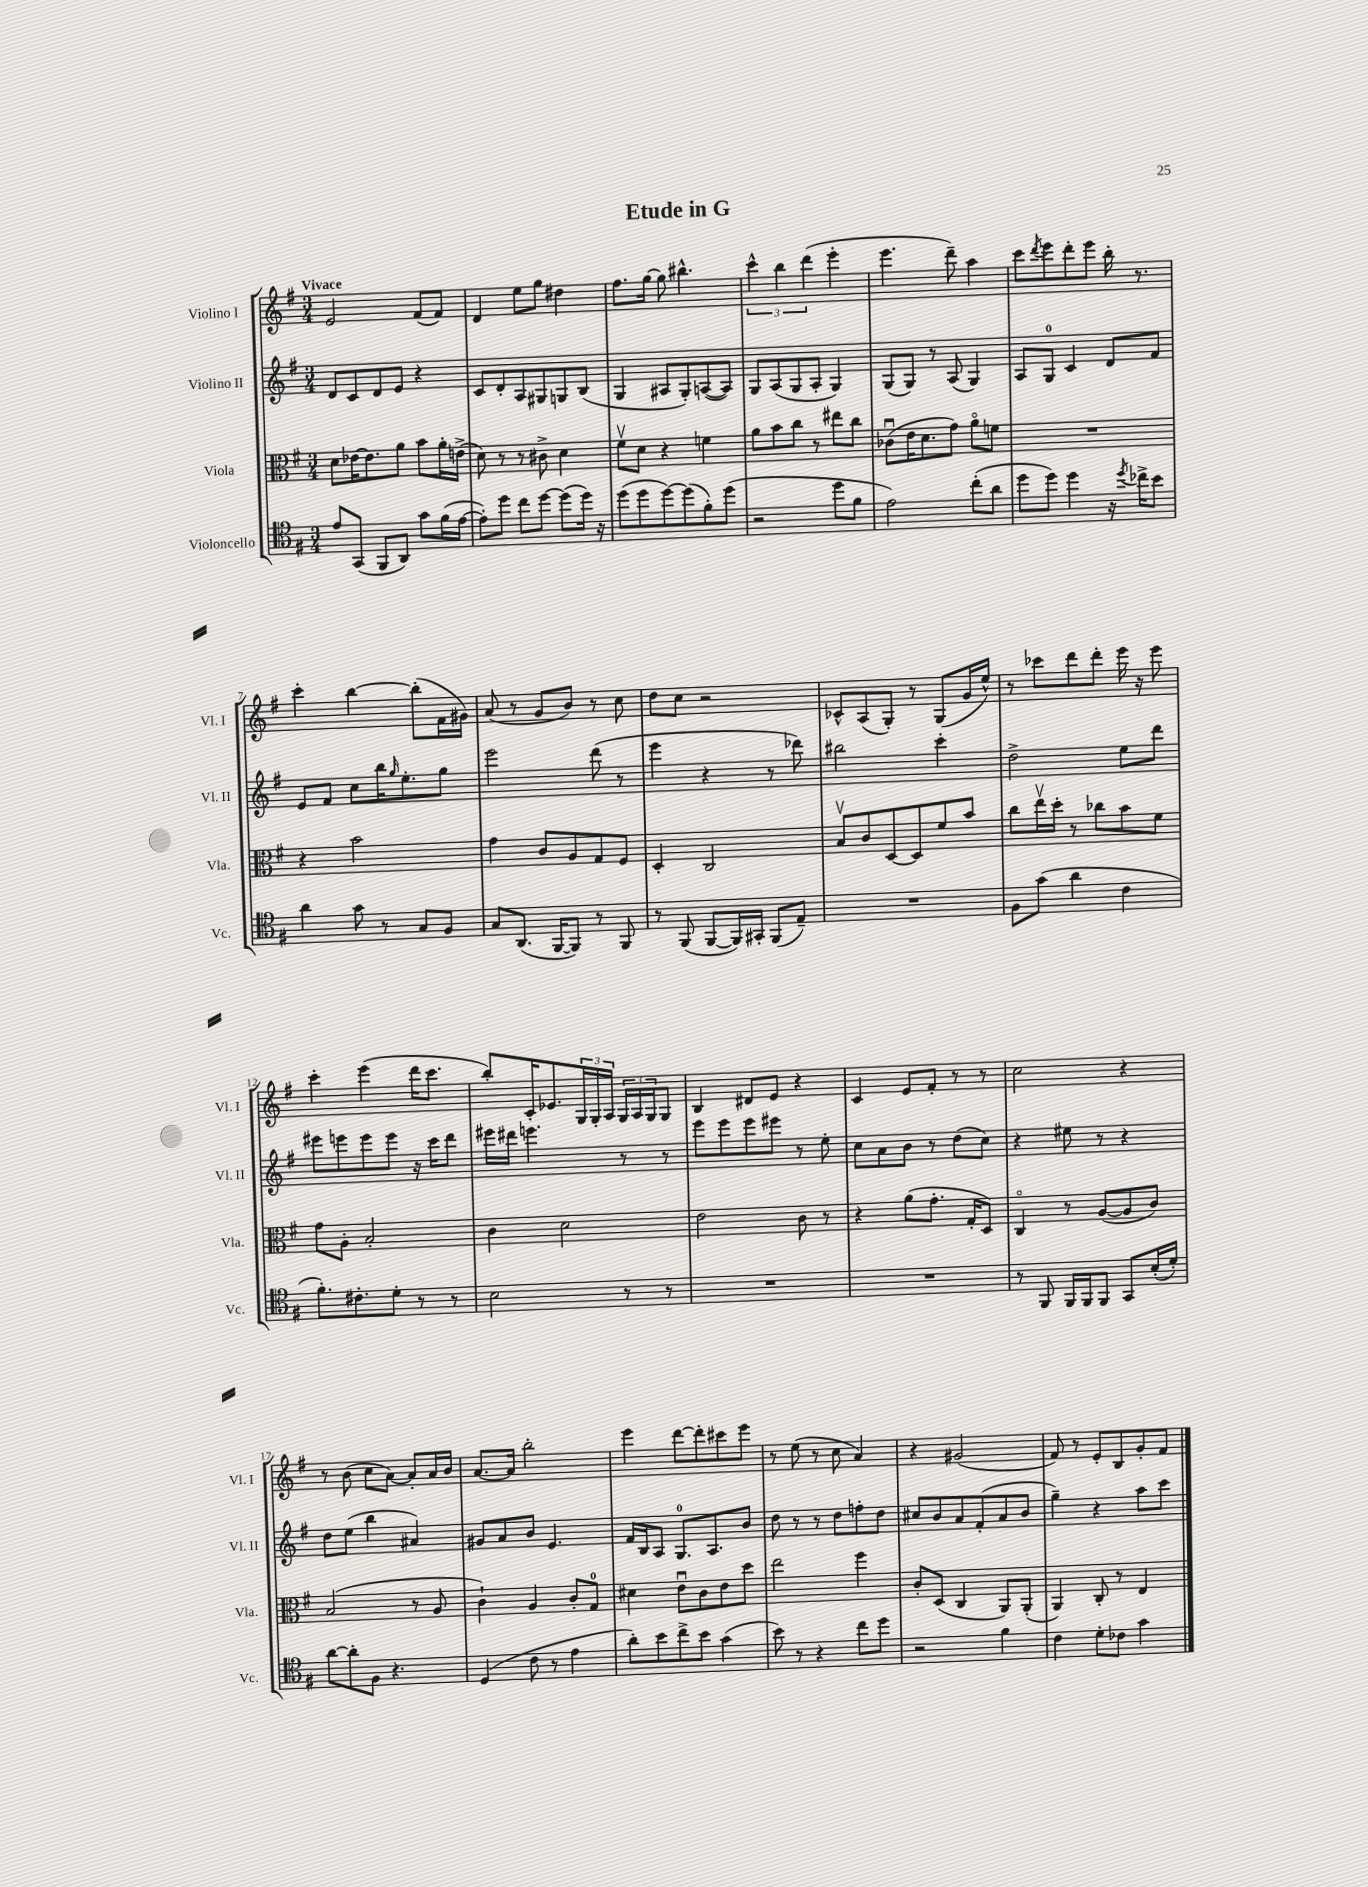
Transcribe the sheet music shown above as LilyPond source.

\header { title = "Etude in G" }
<<
\new StaffGroup <<
\new Staff = "s0" \with { instrumentName = "Violino I" shortInstrumentName = "Vl. I" } {
    \clef treble \key g \major \numericTimeSignature \time 3/4 \tempo "Vivace"
    e'2 fis'8( fis'8) |
    d'4 e''8 g''8 dis''4 |
    fis''8. g''16~ g''8 bis''4.-^ |
    \tuplet 3/2 { c'''4-^ b''4 d'''4( } e'''4-. |
    e'''4. d'''8--) a''4 |
    c'''8 \acciaccatura { d'''8 } e'''8 d'''8-. e'''8 b''16-. r8. |
    c'''4-. b''4~ b''8-.( fis'16 gis'16) |
    a'8( r8 g'8 b'8) r8 c''8 |
    d''8 c''8 r2 |
    ces'8-^ a8( g8-.) r8 g8( g'16 e''16-^) |
    r8 ces'''8 d'''8 d'''8-. e'''16 r16 e'''8 |
    c'''4-. e'''4( d'''16 c'''8. |
    b''8-.) c'16-. ees'8. \tuplet 3/2 { g16 g16-. a16 } \tuplet 3/2 { g16 a16 g16 } g8 |
    b4 dis'8 e'8 r4 |
    c'4 e'8 fis'8-. r8 r8 |
    c''2 r4 |
    r8 b'8( c''8 a'8~) a'8-. a'16 b'16 |
    a'8.~ a'16 b''2-. |
    e'''4 d'''8~ d'''8-. cis'''8 e'''8 |
    r8 e''8( r8 c''8 a'4) |
    r4 gis'2( |
    fis'8) r8 e'8-. b8 g'8-. fis'8 \bar "|." |
}
\new Staff = "s1" \with { instrumentName = "Violino II" shortInstrumentName = "Vl. II" } {
    \clef treble \key g \major \numericTimeSignature \time 3/4
    d'8 c'8 d'8 e'8 r4 |
    c'8 d'8-. a8 gis8 g8 b8( |
    g4 ais8 g8-.) a8~( a8) |
    g8 a8( g8 a8-. g4) |
    g8( g8) r8 a8( g4) |
    a8 g8-0 c'4 d'8 fis'8 |
    e'8 fis'8 c''8 b''16 \grace { g''16 } e''8.-. g''8 |
    e'''2 d'''8( r8 |
    e'''4 r4 r8 des'''8) |
    bis''2 c'''4-. |
    d''2-> e''8 d'''8 |
    eis'''8 e'''8 e'''8 e'''8 r16 c'''16 d'''8 |
    eis'''16 dis'''16 e'''4. r8 r8 |
    e'''8 e'''8 e'''8 eis'''8 r8 e''8-. |
    c''8 a'8 b'8 r8 d''8( c''8) |
    r4 eis''8 r8 r4 |
    d''8 e''8( b''4 ais'4) |
    gis'8 a'8 b'8 e'4. |
    fis'16 b16 a8 g8.-0 a8. b'8 |
    d''8 r8 r8 d''8 f''8-. d''8 |
    cis''8 b'8 a'8 fis'8-.( a'8 b'8 |
    g''4--) r4 a''8 c'''8 \bar "|." |
}
\new Staff = "s2" \with { instrumentName = "Viola" shortInstrumentName = "Vla." } {
    \clef alto \key g \major \numericTimeSignature \time 3/4
    d'8 ees'16~ ees'8. a'8 b'8 a'16-. e'16->( |
    d'8) r8 r8 cis'8-> d'4 |
    fis'8\upbow d'8 r4 f'4 |
    a'8 b'8 c''8 r8 eis''8 c''8 |
    ces'8\downbow( e'16 d'8. g'8) a'8\flageolet f'8 |
    R2. |
    r4 b'2 |
    g'4 c'8 a8 g8 fis8 |
    d4-. c2 |
    b8\upbow c'8 d8~ d8 fis'8 b'8 |
    c''8 e''16\upbow d''16-. r8 ces''8 b'8 fis'8 |
    g'8 a8-. b2-. |
    c'4 d'2 |
    e'2 c'8 r8 |
    r4 a'8( g'8.-. g16-. d8) |
    c4\flageolet r8 a8~( a8 c'8) |
    b2( r8 a8 |
    c'4-!) a4 c'8-. g8-0 |
    dis'4 e'8\downbow c'8 e'8 d''8 |
    e''2 fis''4 |
    c'8-. d8( c4 a,8) a,8-.( |
    a,4) c8-. r8 e4 \bar "|." |
}
\new Staff = "s3" \with { instrumentName = "Violoncello" shortInstrumentName = "Vc." } {
    \clef tenor \key g \major \numericTimeSignature \time 3/4
    e'8 g,8( fis,8 a,8) g'8 fis'16( e'16~ |
    e'8-.) d''8 c''8 d''8~ d''8( d''16) r16 |
    d''8( d''8 d''8~) d''8( fis'8-.) d''8( |
    r2 d''8 fis'8 |
    e'2) c''8-.( a'8 |
    d''8 d''8) d''4 r16 \acciaccatura { d''8 } ces''16-> b'8 |
    a'4 g'8 r8 g8 fis8 |
    g8 a,8.( fis,16~ fis,8) r8 fis,8 |
    r8 fis,8( fis,8~ fis,16) gis,16-. fis,8( e8--) |
    R2. |
    fis8 g'8( a'4 c'4 |
    fis'8.-.) cis'8.-. d'8-. r8 r8 |
    b2 r8 r8 |
    R2. |
    R2. |
    r8 fis,8 fis,16 fis,16 fis,8 g,8 b16-.( d'16-.) |
    a'8~ a'8-. fis8 r4. |
    d4( c'8 r8 e'4 |
    a'8-.) b'8 c''8-> b'8 g'4( |
    b'8) r8 r4 c''8 d''8 |
    r2 fis'4 |
    c'4 d'8-. ces'8 g'4 \bar "|." |
}
>>
>>
